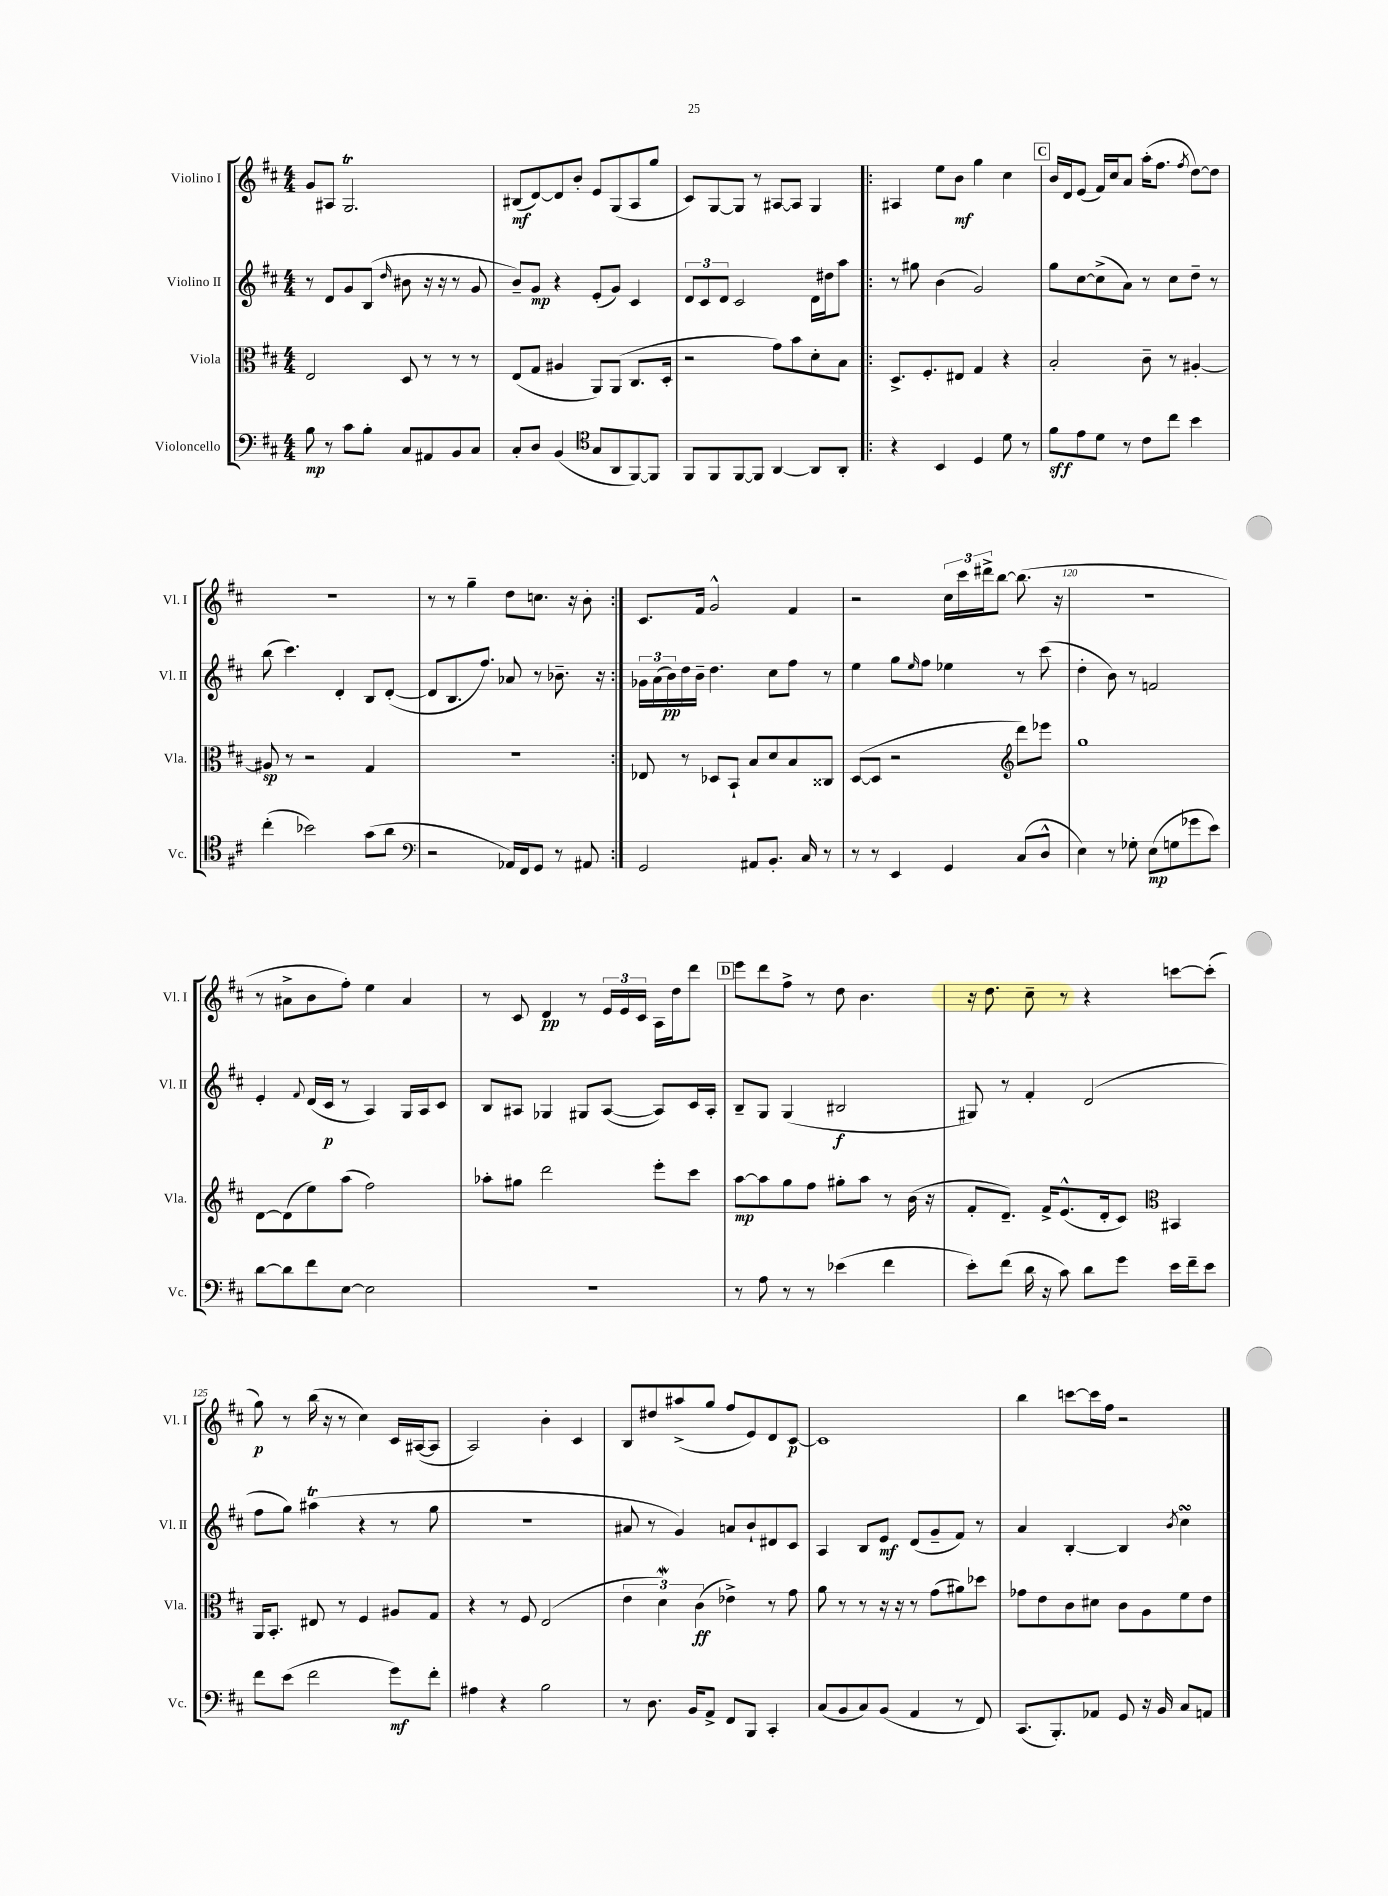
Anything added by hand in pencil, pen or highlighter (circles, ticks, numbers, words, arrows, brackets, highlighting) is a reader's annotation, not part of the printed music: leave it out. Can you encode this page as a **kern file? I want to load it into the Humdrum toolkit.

**kern	**kern	**kern	**kern
*staff4	*staff3	*staff2	*staff1
*clefF4	*clefC3	*clefG2	*clefG2
*k[f#c#]	*k[f#c#]	*k[f#c#]	*k[f#c#]
*M4/4	*M4/4	*M4/4	*M4/4
8B\	2E/	8r	8g/L
8r	.	8d/L	8A#/J
8c#\L	.	8g/	2.G/
8B'\J	.	(8B/J	.
.	.	16qqdd/	.
8C#/L	8D/	8b#\	.
8AA#/	8r	16r	.
.	.	16r	.
8BB/	8r	8r	.
8C#/J	8r	8g/	.
=	=	=	=
8C#'/L	(8E/L	8b~/L)	(8B#/L
8D/J	8G/J	8g/J	[8d/)
(4BB/	4A#/	4r	8d/]
.	.	.	8b'/J
*clefC4	*	*	*
8G/L	8AA/L)	(8e'/L	8e/L
8AA/	(8AA/J	8g/J)	(8G/
[8FF#/)	8.C#/L	4c#/	8A/
8FF#/]J	.	.	8gg/J
.	16D'/Jk	.	.
=	=	=	=
8FF#/L	2r	12d/L	8c#/L)
.	.	12c#/	.
8FF#/	.	.	[8G/
.	.	12d/J	.
[8FF#/	.	2c#/	8G/]J
8FF#/]J	.	.	8r
[4AA/	8g\L)	.	[8A#/L
.	8b\	.	8A#/]J
8AA/]L	8d'\	16d\LL	4G/
.	.	16dd#\J	.
8AA'/J	8B\J	8aa\J	.
=!|:	=!|:	=!|:	=!|:
4r	8.D^/L	8r	4A#/
.	.	8gg#\	.
.	8.F#'/	.	.
4BB/	.	(4b\	8ee\L
.	8E#/J	.	8b\J
4D/	4G/	2g/)	4gg\
8d\	4r	.	4cc#\
8r	.	.	.
=	=	=	=
8f#\L	2B'/	8gg\L	16b/LL
.	.	.	16d/J
8e\	.	[8cc#\	(8e/J
8d\J	.	(8cc#^\]	16f#/LL)
.	.	.	16cc#/J
8r	.	8a\J)	8a/J
8c#\L	8c#~\	8r	(16aa'\LK
.	.	.	8.ff#\J
8cc#\J	8r	8cc#\L	.
.	.	.	8qff#/
4b\	[4A#'/	8dd~\J	[8dd\L)
.	.	8r	8dd\]J
=	=	=	=
(4cc#'\	8A#/]	(8bb\	1r
.	8r	4.ccc#\)	.
2b-\)	2r	.	.
.	.	4d'/	.
(8g\L	4G/	8B/L	.
8a\J	.	([8d'/J	.
=	=	=	=
*clefF4	*	*	*
2r	1r	8d/]L	8r
.	.	8.B/	8r
.	.	.	4gg~\
.	.	8.ff#/J)	.
16AA-/LL)	.	8a-/	8dd\L
16FF#/J	.	.	.
8GG/J	.	8r	8.cc\J
8r	.	8.b-~\	.
.	.	.	16r
8AA#/	.	.	8b'\
.	.	16r	.
=:|!	=:|!	=:|!	=:|!
2GG/	8E-/	24g-\LL	8.c#/L
.	.	(24a\	.
.	.	24b\)	.
.	8r	16dd\	.
.	.	16b~\JJ	16f#/Jk
.	8D-/L	4.dd\	2g^^/
.	8BB`/J	.	.
8AA#/L	8B/L	.	.
8.BB'/J	8d/	8cc#\L	.
.	8B/	8ff#\J	4f#/
16C#/	.	.	.
8r	8C##/J	8r	.
=	=	=	=
8r	([8D/L	4ee\	2r
8r	8D/]J	.	.
4EE/	2r	8gg\L	.
.	.	16qqee/	.
.	.	8ff#\J	.
4GG/	.	4ee-\	24cc#\LL
.	.	.	24ccc#\
.	.	.	24ddd#^\J
.	.	.	[8bb\J
*	*clefG2	*	*
(8C#/L	8ddd\L)	8r	(8.bb\]
8D^^/J	8eee-\J	(8ccc#\	.
.	.	.	16r
=	=	=	=
4E\)	1gg	4dd'\	1r
8r	.	8b\)	.
8G-'\	.	8r	.
(8E\L	.	2f/	.
8G\	.	.	.
8g-\	.	.	.
8e\J)	.	.	.
=	=	=	=
[8d\L	[8d\L	4e'/	8r
8d\]	(8d\]	.	8a#^\L
.	.	8qqf#/	.
8f#\	8ee\)	(16d/LL	8b\
.	.	16c#/JJ	.
[8E\J	(8aa\J	8r	8ff#'\J)
2E\]	2ff#\)	4A/)	4ee\
.	.	16G/LL	4a#/
.	.	16A/J	.
.	.	8c#/J	.
=	=	=	=
1r	8aa-'\L	8B/L	8r
.	8gg#\J	8A#/J	8c#/
.	2ddd\	4G-/	4d/
.	.	8G#/L	8r
.	.	([8A#/J	24e/LL
.	.	.	24e/
.	.	.	24c#/JJ
.	8eee'\L	8A#/]L)	16A\LL
.	.	.	16dd\J
.	8ccc#\J	16c#/L	8ddd\J
.	.	16A#'/JJ	.
=	=	=	=
8r	[8aa\L	8B~/L	8eee\L
8A\	8aa\]	8G/J	8ddd\
8r	8gg\	(4G/	8ff#^\J
8r	8ff#\J	.	8r
(4e-\	8gg#'\L	2B#/	8dd\
.	8aa\J	.	4.b\
4f#\	8r	.	.
.	(16b\	.	.
.	16r	.	.
=	=	=	=
8e'\L)	8f#'/L	8G#/)	16r
.	.	.	8.dd\
(8f#\J	8.d~/J)	8r	.
16d\	.	4f#'/	8cc#~\
16r	16f#^/LK	.	.
8c#\)	(8.e^^/	.	8r
8d\L	.	(2d/	4r
.	16d'/k	.	.
8g\J	8c#/J)	.	.
*	*clefC3	*	*
16e\LL	4BB#/	.	[8ccc\L
16f#~\J	.	.	.
8e\J	.	.	(8ccc'\]J
=	=	=	=
8f#\L	16AA/LK	8ff#\L	8gg\)
.	8.BB'/J	.	.
(8e\J	.	8gg\J)	8r
2f#\	8E#/	(4aa#\	(16bb\
.	.	.	16r
.	8r	.	8r
.	4F#/	4r	4cc#\)
8g\L)	8A#/L	8r	16c#/LL
.	.	.	([16A#/J
8f#'\J	8G/J	8gg\	8A#/]J
=	=	=	=
4A#\	4r	1r	2A/)
4r	8r	.	.
.	8F#/	.	.
2B\	(2E/	.	4b'\
.	.	.	4c#/
=	=	=	=
8r	6e\	8a#/	8B/L
8.D\	.	8r	8dd#/
.	6d\)	.	.
.	.	4g/)	(8aa#^/
16BB/LK	.	.	.
.	(6c#\	.	.
8AA^/J	.	.	8gg/J
8FF#/L	4e-^\)	8a/L	8ff#/L
8BBB/J	.	8b`/	8e/)
4CC#'/	8r	8d#/	8d/
.	8g\	8c#/J	[8c#/J
=	=	=	=
(8C#/L	8a\	4A/	1c#]
8BB/	8r	.	.
8C#/)	8r	8B/L	.
(8BB/J	16r	8e/J	.
.	16r	.	.
4AA/	8r	(8d/L	.
.	(8g\L	8g~/	.
8r	8a#\)	8f#/J)	.
8FF#/)	8dd-\J	8r	.
=	=	=	=
(8.CC#/L	8g-\L	4a/	4bb\
.	8e\	.	.
8.BBB'/)	.	.	.
.	8c#\	[4B'/	[8ccc\L
8AA-/J	8d#\J	.	16ccc\]L
.	.	.	16ff#\JJ
8GG/	8c#\L	4B/]	2r
16r	8A\	.	.
16BB/	.	.	.
.	.	8qb/	.
8C#/L	8f#\	4cc#\	.
8AA/J	8e\J	.	.
==	==	==	==
*-	*-	*-	*-
